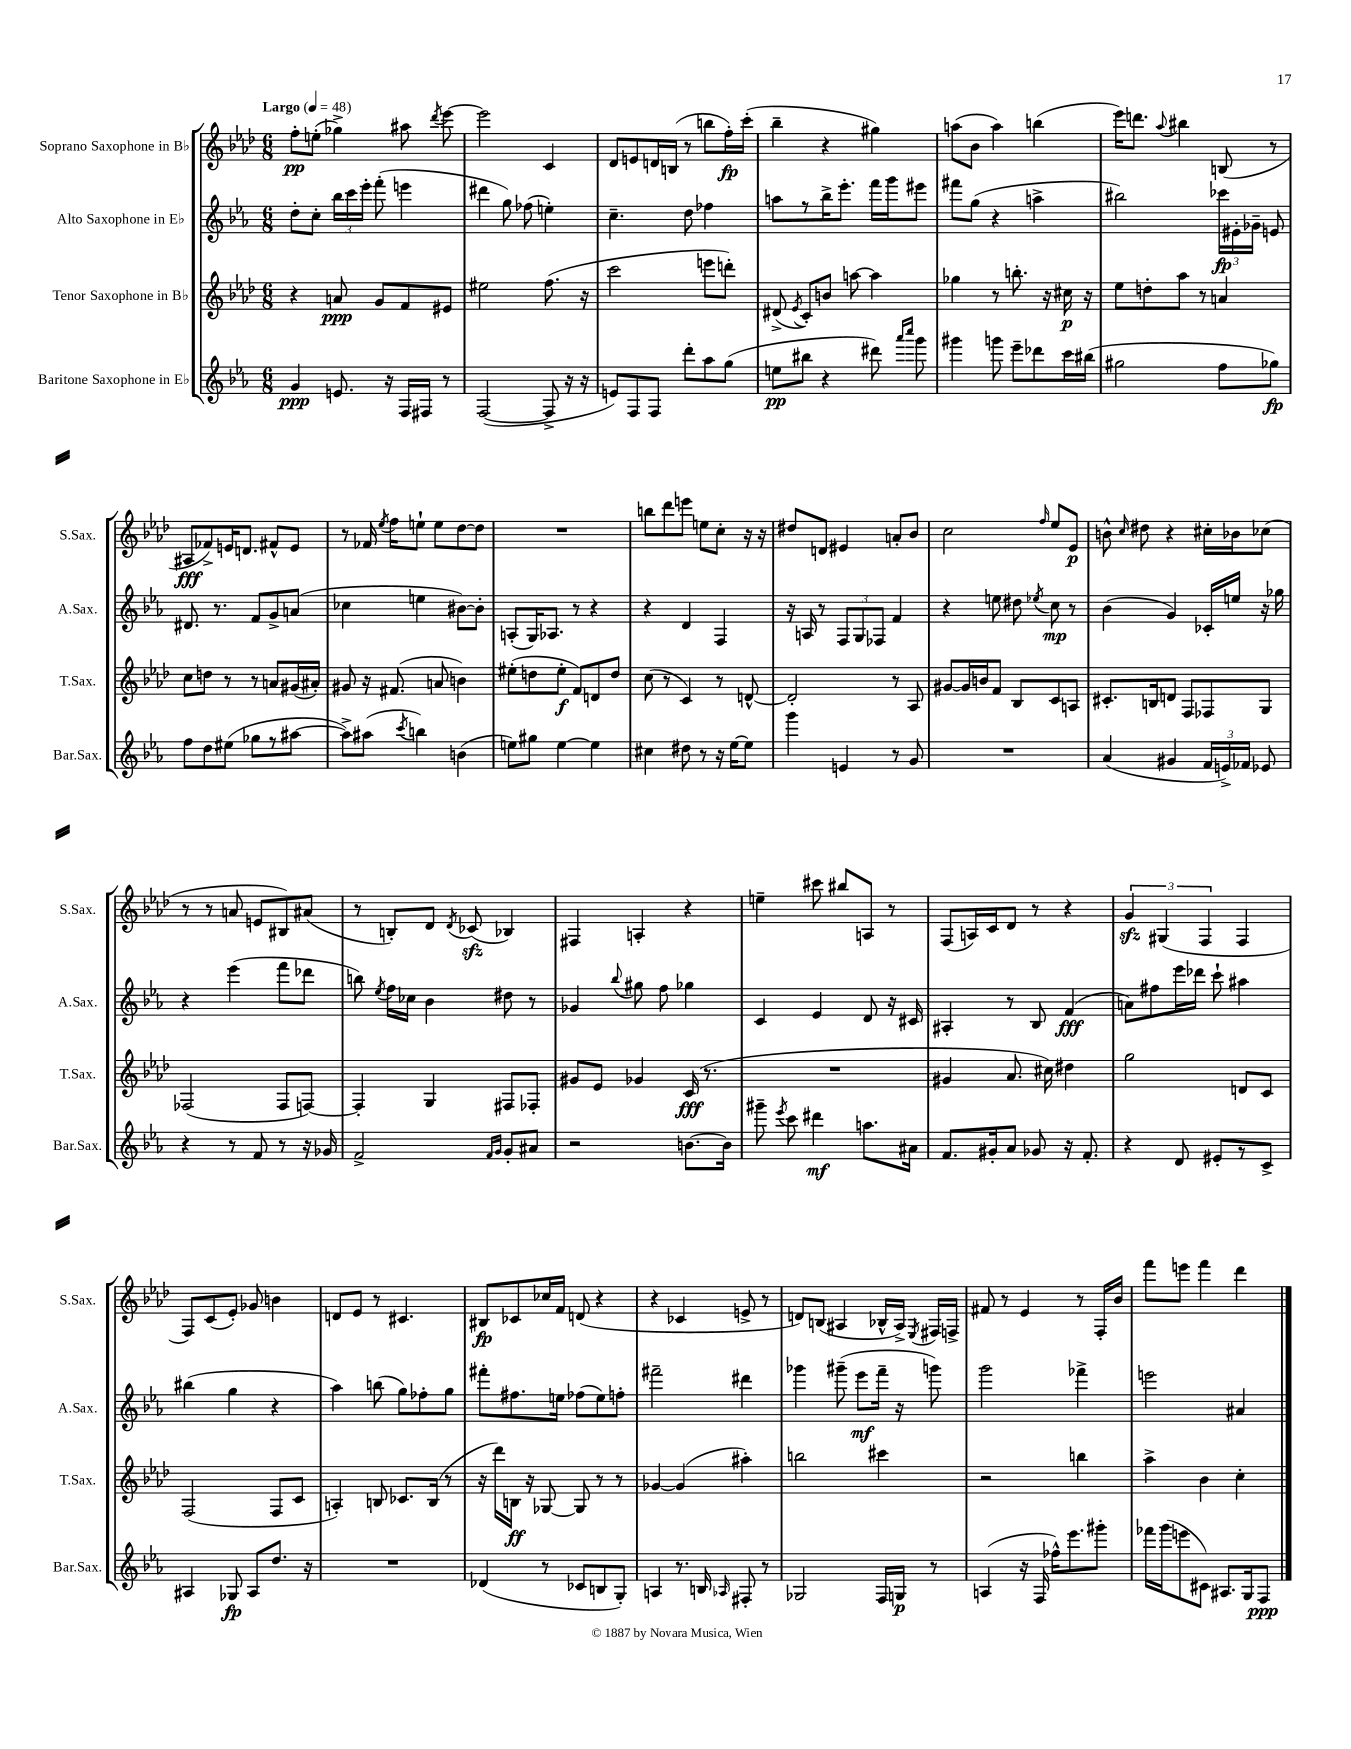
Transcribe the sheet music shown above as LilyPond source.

<<
\new StaffGroup <<
\new Staff = "s0" \with { instrumentName = "Soprano Saxophone in Bb" shortInstrumentName = "S.Sax." } {
    \clef treble \key aes \major \numericTimeSignature \time 6/8 \tempo "Largo" 4 = 48
    \autoBeamOff f''8[-.\pp e''8]-.( ges''4->) ais''8 \acciaccatura { des'''8 } ees'''8~ |
    ees'''2 c'4 |
    des'8[ e'8 d'16 b16]( r8 b''8[ f''16-.\fp) c'''16]-.( |
    bes''4-- r4 gis''4) |
    a''8[( bes'8] a''4) b''4( |
    ees'''16[) d'''8.] \appoggiatura { aes''8 } bis''4 b8( r8 |
    ais8[\fff fes'8->) e'16 d'8.] fis'8[-^ e'8] |
    r8 fes'16 \acciaccatura { ees''8 } f''16[ e''8]-! e''8[ des''8~ des''8] |
    R2. |
    b''8[ des'''8 e'''8] e''8[ c''8]-. r16 r16 |
    dis''8[ d'8] eis'4 a'8[-. bes'8] |
    c''2 \grace { f''16 } ees''8[ ees'8]\p |
    b'8-^ \grace { c''16 } dis''8 r4 cis''16[-. bes'16 ces''8]( |
    r8 r8 a'8 e'8[ bis8) ais'8]( |
    r8 b8[-.) des'8] \acciaccatura { des'8 } ces'8\sfz( bes4) |
    fis4 a4-. r4 |
    e''4-- cis'''8 bis''8[ a8] r8 |
    f8[( a16) c'16 des'8] r8 r4 |
    \tuplet 3/2 { g'4\sfz gis4( f4 } f4 |
    f8[) c'8( ees'8]-.) ges'8 b'4 |
    d'8[ ees'8] r8 cis'4. |
    bis8[\fp ces'8 ces''16 f'16] d'8( r4 |
    r4 ces'4 e'8-> r8 |
    d'8[) b8]( ais4 bes16[-^ ais16]->) \acciaccatura { ees8 } fis16[ f16]-> |
    fis'8 r8 ees'4 r8 f16[-. bes'16] |
    f'''8[ e'''8] f'''4 des'''4 \bar "|." |
}
\new Staff = "s1" \with { instrumentName = "Alto Saxophone in Eb" shortInstrumentName = "A.Sax." } {
    \clef treble \key ees \major \numericTimeSignature \time 6/8
    \autoBeamOff d''8[-. c''8]-. \tuplet 3/2 { bes''16[ c'''16 ees'''16]-. } f'''8-.( e'''4 |
    dis'''4 g''8) fes''8( e''4-.) |
    c''4.-- d''8 fes''4 |
    a''8[ r8 bes''16-> ees'''8.]-. f'''16[ g'''16 eis'''8] |
    fis'''8[ g''8]( r4 a''4-> |
    bis''2) \tuplet 3/2 { ces'''16[\fp eis'16-. ges'16]-- } e'8 |
    dis'8. r8. f'8[ g'8-> a'8]( |
    ces''4 e''4 bis'8[~) bis'8]-. |
    a8[-.( g16) aes8.] r8 r4 |
    r4 d'4 f4 |
    r16 a16 r8 \tuplet 3/2 { f8[ g8 fes8] } f'4 |
    r4 e''8 dis''8 \acciaccatura { ees''8 } c''8\mp r8 |
    bes'4( g'4) ces'16[-. e''16] r16 ges''16 |
    r4 ees'''4( f'''8[ des'''8] |
    b''8) \acciaccatura { ees''8 } f''16[ ces''16] bes'4 dis''8 r8 |
    ges'4 \appoggiatura { bes''8 } gis''8 f''8 ges''4 |
    c'4 ees'4 d'8 r16 cis'16 |
    ais4-. r8 bes8 f'4\fff( |
    a'8[) fis''8 ees'''16 des'''16] c'''8-! ais''4 |
    bis''4( g''4 r4 |
    aes''4) b''8( g''8[) fes''8-. g''8] |
    fis'''8[-. fis''8. e''16] fes''8[( e''8) f''8]-. |
    fis'''2-- dis'''4 |
    ges'''4 gis'''8--( ees'''8[\mf f'''16]-- r16 g'''8) |
    g'''2 fes'''4-> |
    e'''2 ais'4 \bar "|." |
}
\new Staff = "s2" \with { instrumentName = "Tenor Saxophone in Bb" shortInstrumentName = "T.Sax." } {
    \clef treble \key aes \major \numericTimeSignature \time 6/8
    \autoBeamOff r4 a'8\ppp g'8[ f'8 eis'8] |
    eis''2 f''8.( r16 |
    c'''2 e'''8[ d'''8]-.) |
    dis'8->( \acciaccatura { ees'8 } c'8[-.) b'8] a''8~ a''4 |
    ges''4 r8 b''8.-. r16 cis''16\p r16 |
    ees''8[ d''8-. aes''8] r8 a'4 |
    c''8[ d''8] r8 r8 a'8[ gis'16( ais'16]-.) |
    gis'8 r16 fis'8.( a'8 b'4) |
    eis''8[-.( d''8 eis''8]-.\f f'8[) d'8 d''8] |
    c''8( r8 c'4) r8 d'8~-^ |
    d'2-. r8 aes8 |
    gis'8[~ gis'16 b'16 f'8] bes8[ c'8 a8] |
    cis'8.[-. b16 d'8] f8[ fes8 g8] |
    fes2( fes8[ f8]~) |
    f4-. g4 fis8[ fes8]-. |
    gis'8[ ees'8] ges'4 c'16\fff( r8. |
    R2. |
    gis'4 aes'8. cis''16) dis''4 |
    g''2 d'8[ c'8] |
    f2( f8[ c'8] |
    a4-.) b8 ces'8.[ b16]( r8 |
    r16 des'''16[) b16]\ff r16 ges8~ ges8 r8 r8 |
    ges'4~ ges'4( ais''4-.) |
    b''2 cis'''4 |
    r2 b''4 |
    aes''4-> bes'4 c''4-. \bar "|." |
}
\new Staff = "s3" \with { instrumentName = "Baritone Saxophone in Eb" shortInstrumentName = "Bar.Sax." } {
    \clef treble \key ees \major \numericTimeSignature \time 6/8
    \autoBeamOff g'4\ppp e'8. r16 f16[ fis16] r8 |
    f2~( f8-> r16 r16 |
    e'8[) f8 f8] d'''8[-. aes''8 g''8]( |
    e''8[\pp bis''8] r4 dis'''8) \grace { aes'''16[ c''''16] } g'''8 |
    gis'''4 g'''8 ees'''8[-- des'''8 c'''16 bis''16]( |
    gis''2 f''8[ ges''8]\fp) |
    f''8[ d''8 eis''8]( ges''8[ r8 ais''8]~ |
    ais''8[->) ais''8]( \acciaccatura { c'''8 } b''4) b'4( |
    e''8[) gis''8] e''4~ e''4 |
    cis''4 dis''8 r8 r16 ees''16[~ ees''8] |
    g'''4 e'4 r8 g'8 |
    R2. |
    aes'4( gis'4 \tuplet 3/2 { f'16[ e'16->) fes'16] } ees'8 |
    r4 r8 f'8 r8 r16 ges'16 |
    f'2-> \grace { f'16[ g'16] } g'8[-. ais'8] |
    r2 b'8.[~ b'16] |
    gis'''8-- \acciaccatura { ees'''8 } c'''8 dis'''4\mf a''8.[ ais'16] |
    f'8.[ gis'16-. aes'8] ges'8 r16 f'8.-. |
    r4 d'8 eis'8[-. r8 c'8]-> |
    ais4 ges8\fp ais8[ d''8.] r16 |
    R2. |
    des'4( r8 ces'8[ b8 g8]-.) |
    a4 r8. b16 \grace { aes16 } fis8-. r8 |
    ges2 f16[ g16]\p r8 |
    a4( r16 f16 fes''16[-^) ees'''8. gis'''8]-. |
    fes'''16[ g'''16( e'''8 cis'8]) ais8.[ g16 f8]\ppp \bar "|." |
}
>>
>>
\layout { \context { \Score \remove "Bar_number_engraver" } }
